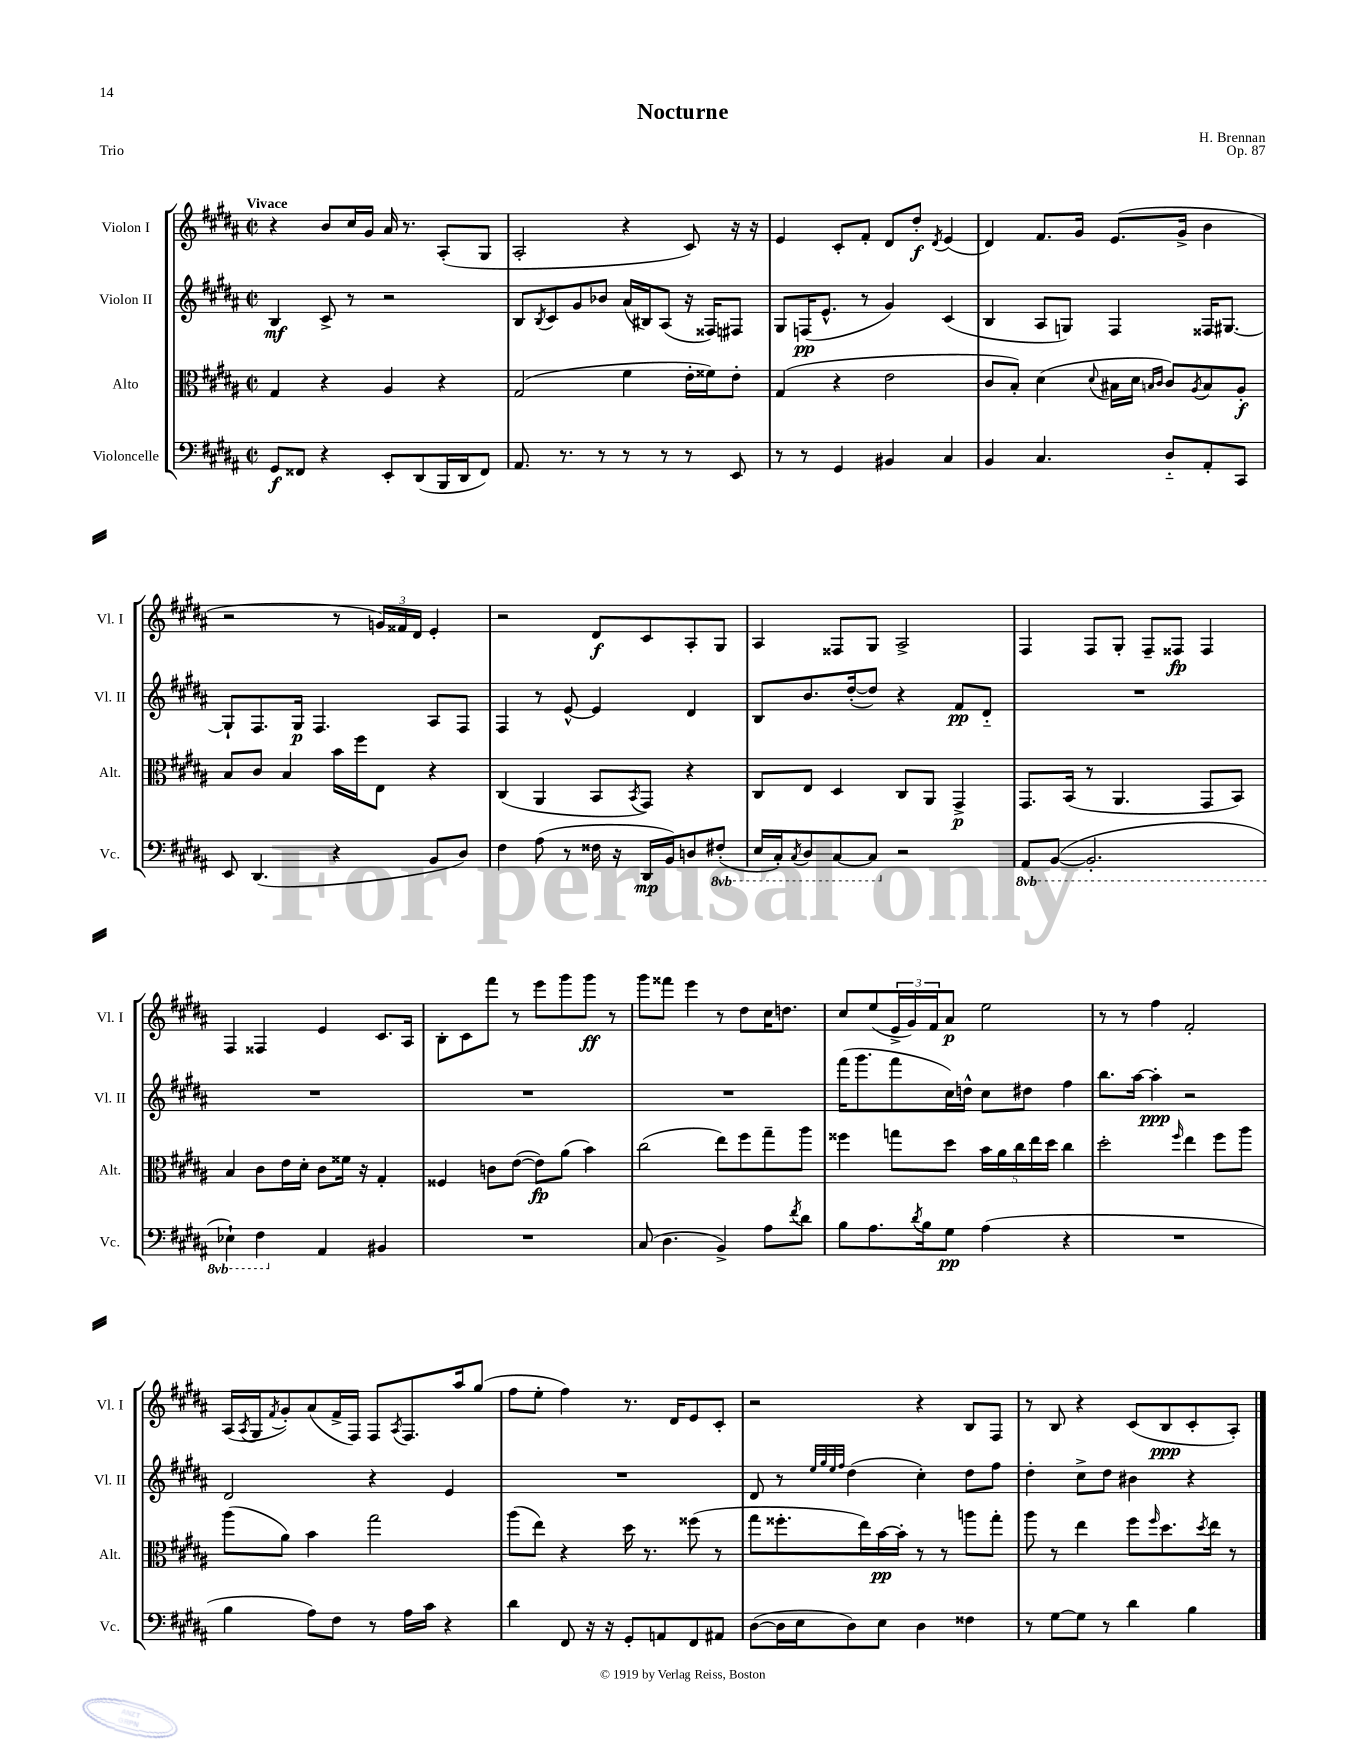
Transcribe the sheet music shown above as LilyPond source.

\header { title = "Nocturne" composer = "H. Brennan" opus = "Op. 87" piece = "Trio" }
<<
\new StaffGroup <<
\new Staff = "s0" \with { instrumentName = "Violon I" shortInstrumentName = "Vl. I" } {
    \clef treble \key b \major \defaultTimeSignature \time 2/2 \tempo "Vivace"
    r4 b'8 cis''16 gis'16 ais'16 r8. ais8-.( gis8 |
    ais2-. r4 cis'8) r16 r16 |
    e'4 cis'8-. fis'8-. dis'8 dis''8-.\f \acciaccatura { dis'8 } e'4( |
    dis'4) fis'8. gis'16 e'8.( gis'16-> b'4 |
    r2 r8 \tuplet 3/2 { g'16) fisis'16 dis'16 } e'4-. |
    r2 dis'8\f cis'8 ais8-. gis8 |
    ais4 fisis8 gis8 ais2-> |
    fis4 fis8 gis8-. fis8-- fisis8\fp fisis4 |
    fis4 fisis4 e'4 cis'8. ais16 |
    b8-. cis'8 fis'''8 r8 e'''8 gis'''8 gis'''8\ff r8 |
    gis'''8 fisis'''8 e'''4 r8 dis''8 cis''16 d''8. |
    cis''8 e''8( \tuplet 3/2 { e'16-> gis'16) fis'16 } ais'8\p e''2 |
    r8 r8 fis''4 fis'2-. |
    ais16( \acciaccatura { ais8 } gis16 \acciaccatura { fis'8 } gis'8-.) ais'8( fis'16-> fis16) fis8 \acciaccatura { ais8 } fis8. ais''16 gis''8( |
    fis''8 e''8-. fis''4) r8. dis'16 e'8 cis'8-. |
    r2 r4 b8 fis8 |
    r8 b8 r4 cis'8( b8\ppp cis'8-. ais8-.) \bar "|." |
}
\new Staff = "s1" \with { instrumentName = "Violon II" shortInstrumentName = "Vl. II" } {
    \clef treble \key b \major \defaultTimeSignature \time 2/2
    b4\mf cis'8-> r8 r2 |
    b8 \acciaccatura { b8 } cis'8 gis'8 bes'8 ais'16( bis16) ais8( r16 fisis16) fis8 |
    gis8 f16\pp( e'8.-^ r8 gis'4) cis'4( |
    b4 ais8 g8) fis4 fisis16 gis8.~ |
    gis8-! fis8. gis16\p fis4. ais8 fis8 |
    fis4 r8 e'8~-^ e'4 dis'4 |
    b8 b'8. dis''16~-.( dis''8) r4 fis'8\pp dis'8-_ |
    R1 |
    R1 |
    R1 |
    R1 |
    fis'''16( gis'''8. fis'''8 cis''16) d''16-^ cis''8 dis''8 fis''4 |
    b''8. ais''16~ ais''4-.\ppp r2 |
    dis'2 r4 e'4 |
    R1 |
    dis'8 r8 \grace { e''32 gis''32 e''32 fis''32 } dis''4( cis''4-.) dis''8 fis''8 |
    dis''4-. cis''8-> dis''8 bis'4 r4 \bar "|." |
}
\new Staff = "s2" \with { instrumentName = "Alto" shortInstrumentName = "Alt." } {
    \clef alto \key b \major \defaultTimeSignature \time 2/2
    gis4 r4 ais4 r4 |
    gis2( fis'4 e'16-. fisis'16) e'8-. |
    gis4( r4 e'2 |
    cis'8 b8-.) dis'4( \appoggiatura { dis'8 } bis16 dis'16 \grace { b16 cis'16 } cis'8) \acciaccatura { ais8 } b8 ais8-.\f |
    b8 cis'8 b4 b'16 fis''16 e8 r4 |
    cis4( ais,4 b,8 \acciaccatura { b,8 } gis,8) r4 |
    cis8 e8 dis4 cis8 ais,8 gis,4->\p |
    gis,8. b,16( r8 ais,4. gis,8 b,8) |
    b4 cis'8 e'16 dis'16-. cis'8 fisis'16 r16 gis4-. |
    fisis4 c'8 e'8~( e'8\fp) ais'8( b'4) |
    cis''2( e''8) fis''8 gis''8-- ais''8 |
    fisis''4 g''8 dis''8 \tuplet 5/4 { b'16 ais'16 cis''16 e''16 dis''16 } cis''4 |
    dis''2-. \grace { fis''16 } e''4 fis''8 ais''8 |
    ais''8( ais'8) b'4 gis''2 |
    ais''8( e''8) r4 dis''16 r8. fisis''8( r8 |
    gis''8 fisis''8.-. e''16) b'16~\pp b'16-. r8 r8 a''8 gis''8-. |
    ais''8 r8 e''4 fis''8 \grace { fis''16 } dis''8. \acciaccatura { dis''8 } e''16 r8 \bar "|." |
}
\new Staff = "s3" \with { instrumentName = "Violoncelle" shortInstrumentName = "Vc." } {
    \clef bass \key b \major \defaultTimeSignature \time 2/2 \set Staff.ottavationMarkups = #ottavation-simple-ordinals
    gis,8\f fisis,8 r4 e,8-. dis,8( b,,16 dis,16 fisis,8) |
    ais,8. r8. r8 r8 r8 r8 e,8 |
    r8 r8 gis,4 bis,4 cis4 |
    b,4 cis4. dis8-_ ais,8-. cis,8 |
    e,8 dis,4.( r4 b,8 dis8) |
    fis4 ais8( r8 fisis16 r16 dis,16\mp b,16) d8 \ottava #-1 fis,!8-.( |
    e,16 cis,16-.) \acciaccatura { cis,8 } dis,8 cis,8~ cis,8 \ottava #0 r2 |
    \ottava #-1 ais,,8 b,,8~( b,,2.-. |
    ees,4-!) fis,4 \ottava #0 ais,4 bis,4 |
    R1 |
    cis8( dis4. b,4->) ais8 \acciaccatura { fis'8 } dis'8 |
    b8 ais8. \acciaccatura { dis'8 } b16 gis8\pp ais4( r4 |
    R1 |
    b4 ais8) fis8 r8 ais16 cis'16 r4 |
    dis'4 fis,8 r16 r16 gis,8-. a,8 fis,8 ais,8 |
    dis8~( dis16 e16 dis8) e8 dis4 fisis4 |
    r8 gis8~ gis8 r8 dis'4 b4 \bar "|." |
}
>>
>>
\layout { \context { \Score \remove "Bar_number_engraver" } }
